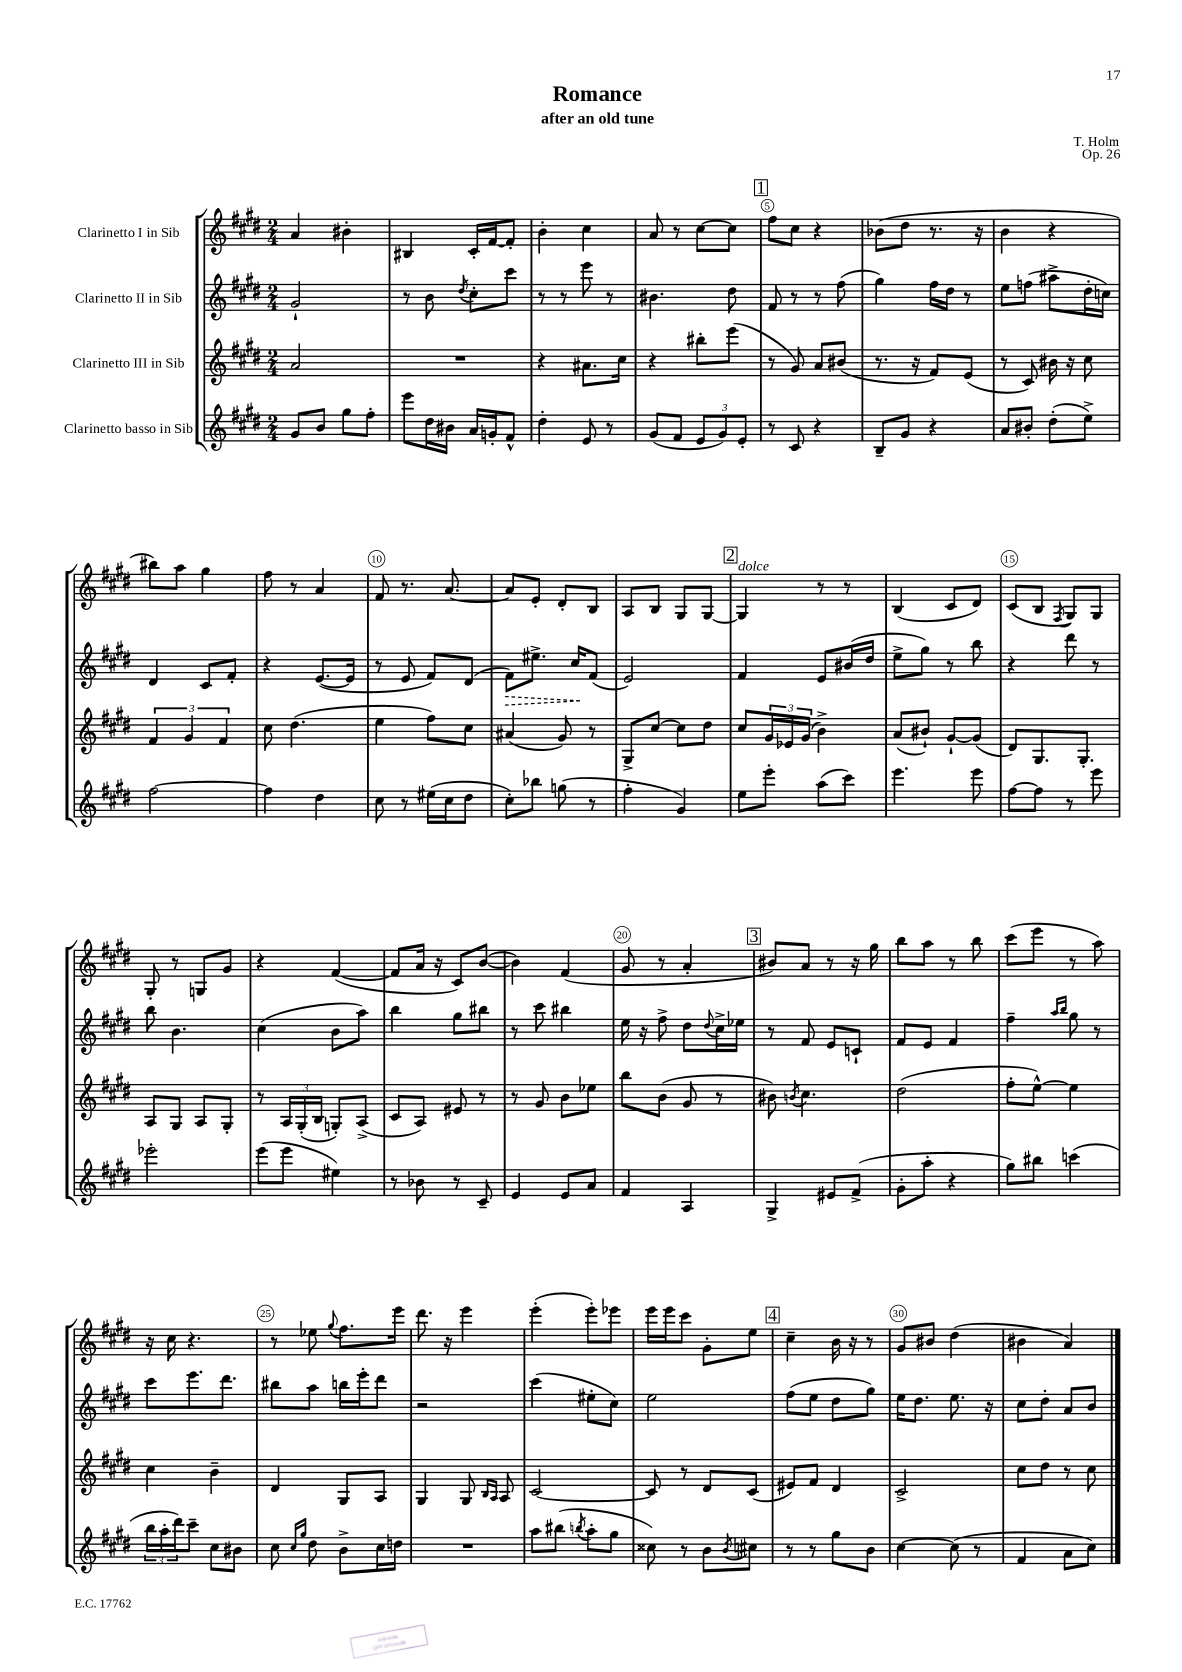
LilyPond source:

\header { title = "Romance" composer = "T. Holm" subtitle = "after an old tune" opus = "Op. 26" }
<<
\new StaffGroup <<
\new Staff = "s0" \with { instrumentName = "Clarinetto I in Sib" } {
    \clef treble \key e \major \numericTimeSignature \time 2/4
    a'4 bis'4-. |
    bis4 cis'16-. fis'16~ fis'8-. |
    b'4-. cis''4 |
    a'8 r8 cis''8~ cis''8 |
    \mark \markup { \box "1" } fis''8 cis''8 r4 |
    bes'8( dis''8 r8. r16 |
    b'4 r4 |
    bis''8) a''8 gis''4 |
    fis''8 r8 a'4 |
    fis'8 r8. a'8.~ |
    a'8 e'8-. dis'8-. b8 |
    a8 b8 gis8 gis8~ |
    \mark \markup { \box "2" } gis4^\markup { \italic "dolce" } r8 r8 |
    b4( cis'8 dis'8) |
    cis'8( b8 \acciaccatura { fis8 } gis8) gis8 |
    gis8-. r8 g8 gis'8 |
    r4 fis'4~( |
    fis'8 a'16 r16 cis'8) b'8~( |
    b'4) fis'4( |
    gis'8 r8 a'4-. |
    \mark \markup { \box "3" } bis'8) a'8 r8 r16 gis''16 |
    b''8 a''8 r8 b''8 |
    cis'''8( e'''8 r8 a''8) |
    r16 cis''16 r4. |
    r8 ees''8 \appoggiatura { gis''8 } fis''8. e'''16 |
    dis'''8. r16 e'''4 |
    e'''4-.( e'''8-.) ees'''8 |
    e'''16 e'''16 cis'''8 gis'8-. e''8 |
    \mark \markup { \box "4" } cis''4-- b'16 r16 r8 |
    gis'8 bis'8 dis''4( |
    bis'4 a'4) \bar "|." |
}
\new Staff = "s1" \with { instrumentName = "Clarinetto II in Sib" } {
    \clef treble \key e \major \numericTimeSignature \time 2/4
    gis'2-! |
    r8 b'8 \acciaccatura { dis''8 } cis''8-. cis'''8 |
    r8 r8 e'''8 r8 |
    bis'4. dis''8 |
    \mark \markup { \box "1" } fis'8 r8 r8 fis''8( |
    gis''4) fis''16 dis''16 r8 |
    e''8 f''8( ais''8-> dis''16-. c''16) |
    dis'4 cis'8 fis'8-. |
    r4 e'8.~( e'16 |
    r8 e'8 fis'8) dis'8( |
    \once \override Hairpin.style = #'dashed-line fis'8\>) eis''8.-> cis''16\! fis'8( |
    e'2) |
    \mark \markup { \box "2" } fis'4 e'8 bis'16( dis''16 |
    e''8-> gis''8) r8 b''8 |
    r4 dis'''8 r8 |
    b''8 b'4. |
    cis''4( b'8 a''8) |
    b''4 gis''8 bis''8 |
    r8 cis'''8 bis''4 |
    e''16 r16 fis''8-> dis''8 \appoggiatura { dis''8 } cis''16-> ees''16 |
    \mark \markup { \box "3" } r8 fis'8 e'8 c'8-! |
    fis'8 e'8 fis'4 |
    fis''4-- \grace { a''16 b''16 } gis''8 r8 |
    cis'''8 e'''8. dis'''8. |
    bis''8 a''8 b''16 e'''16-. dis'''8 |
    r2 |
    cis'''4( eis''8-. cis''8) |
    e''2 |
    \mark \markup { \box "4" } fis''8( e''8 dis''8 gis''8) |
    e''16 dis''8. e''8. r16 |
    cis''8 dis''8-. a'8 b'8 \bar "|." |
}
\new Staff = "s2" \with { instrumentName = "Clarinetto III in Sib" } {
    \clef treble \key e \major \numericTimeSignature \time 2/4
    a'2 |
    R2 |
    r4 ais'8. cis''16 |
    r4 bis''8-. e'''8( |
    \mark \markup { \box "1" } r8 gis'8) a'8 bis'8( |
    r8. r16 fis'8) e'8( |
    r8 cis'8) bis'16 r16 cis''8 |
    \tuplet 3/2 { fis'4 gis'4 fis'4 } |
    cis''8 dis''4.( |
    e''4 fis''8) cis''8 |
    ais'4( gis'8) r8 |
    gis8-> cis''8~ cis''8 dis''8 |
    \mark \markup { \box "2" } cis''8 \tuplet 3/2 { gis'16 ees'16 gis'16( } b'4->) |
    a'8( bis'8-!) gis'8~-! gis'8( |
    dis'8) gis8. gis8.-. |
    a8 gis8 a8 gis8-. |
    r8 \tuplet 3/2 { a16 gis16-.( b16 } g8-.) a8->( |
    cis'8 a8) eis'8 r8 |
    r8 gis'8 b'8 ees''8 |
    b''8 b'8( gis'8 r8 |
    \mark \markup { \box "3" } bis'8) \acciaccatura { b'8 } cis''4. |
    dis''2( |
    fis''8-. e''8~-^) e''4 |
    cis''4 b'4-- |
    dis'4 gis8 a8 |
    gis4 gis8 \grace { b16 a16 } a8 |
    cis'2~ |
    cis'8 r8 dis'8 cis'8( |
    \mark \markup { \box "4" } eis'8) fis'8 dis'4 |
    cis'2-> |
    cis''8 dis''8 r8 cis''8 \bar "|." |
}
\new Staff = "s3" \with { instrumentName = "Clarinetto basso in Sib" } {
    \clef treble \key e \major \numericTimeSignature \time 2/4
    gis'8 b'8 gis''8 fis''8-. |
    e'''8 dis''16 bis'16 a'16 g'16-. fis'8-^ |
    dis''4-. e'8 r8 |
    gis'8( fis'8 \tuplet 3/2 { e'8 gis'8) e'8-. } |
    \mark \markup { \box "1" } r8 cis'8 r4 |
    b8-- gis'8 r4 |
    a'8 bis'8-. dis''8-.( e''8->) |
    fis''2~ |
    fis''4 dis''4 |
    cis''8 r8 eis''16( cis''16 dis''8 |
    cis''8-.) bes''8 g''8( r8 |
    fis''4-. gis'4) |
    \mark \markup { \box "2" } e''8 e'''8-. a''8( cis'''8) |
    e'''4. e'''8 |
    fis''8~ fis''8 r8 e'''8 |
    ees'''2-. |
    e'''8( e'''8 eis''4) |
    r8 bes'8 r8 cis'8-- |
    e'4 e'8 a'8 |
    fis'4 a4 |
    \mark \markup { \box "3" } gis4-> eis'8 fis'8->( |
    gis'8-. a''8-. r4 |
    gis''8) bis''8 c'''4( |
    \tuplet 3/2 { b''16 a''16-. dis'''16) } cis'''8-- cis''8 bis'8 |
    cis''8 \grace { cis''16 gis''16 } dis''8 b'8-> cis''16 d''16 |
    R2 |
    a''8 bis''8( \acciaccatura { b''8 } a''8-. gis''8 |
    cisis''8) r8 b'8 \acciaccatura { b'8 } cis''8 |
    \mark \markup { \box "4" } r8 r8 gis''8 b'8 |
    cis''4~ cis''8( r8 |
    fis'4 a'8 cis''8) \bar "|." |
}
>>
>>
\layout { \context { \Score \override BarNumber.break-visibility = ##(#f #t #t) barNumberVisibility = #(every-nth-bar-number-visible 5) \override BarNumber.stencil = #(make-stencil-circler 0.1 0.3 ly:text-interface::print) } }
